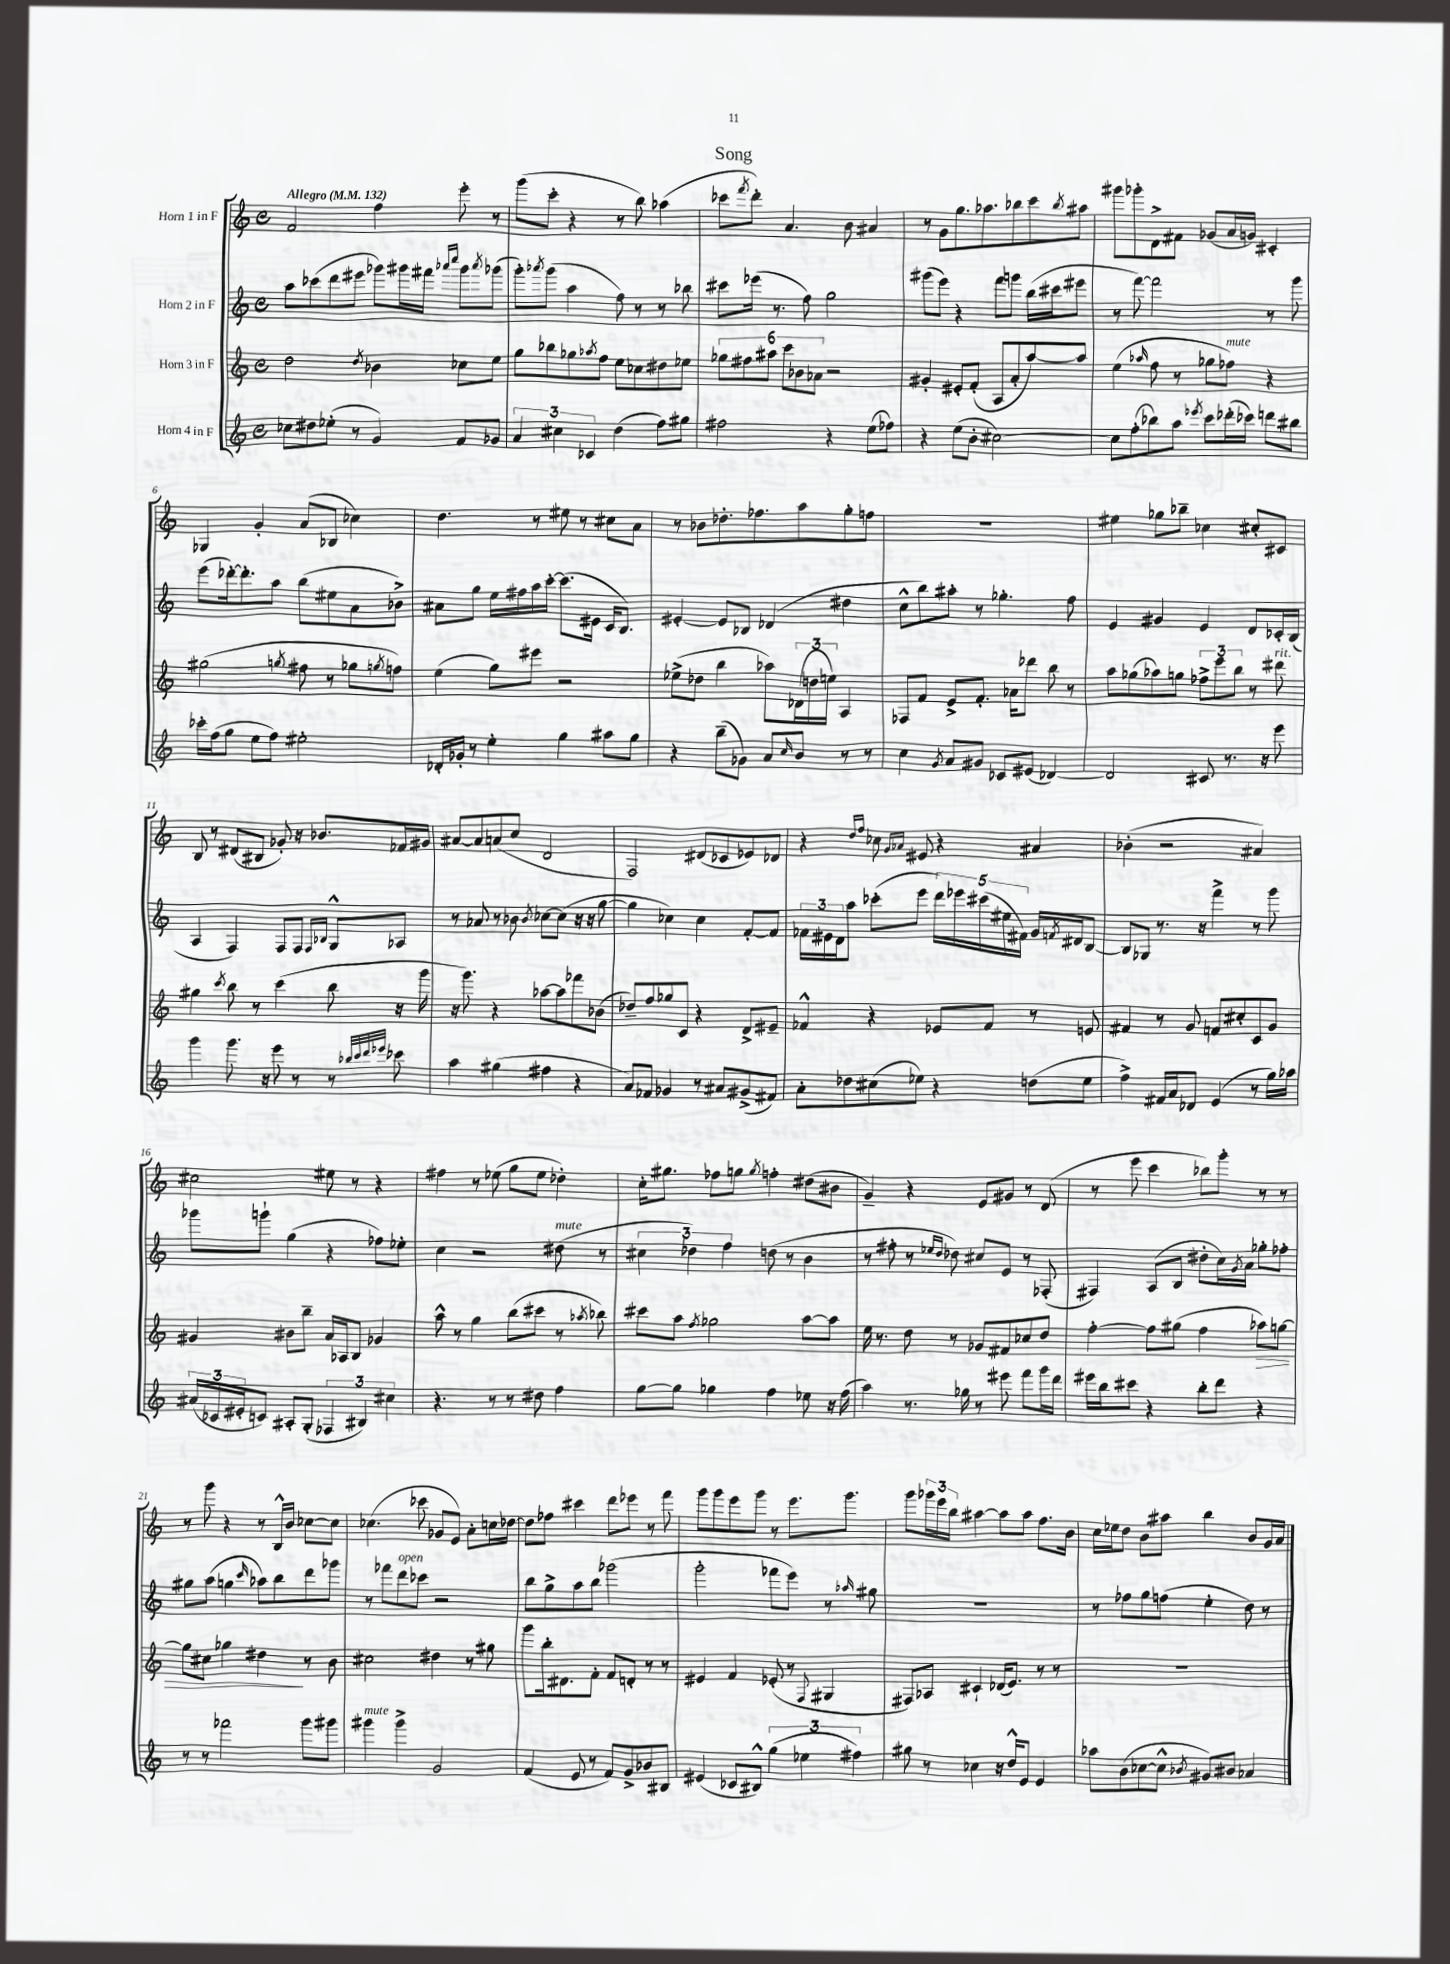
\header { title = "Song" }
<<
\new StaffGroup <<
\new Staff = "s0" \with { instrumentName = "Horn 1 in F" } {
    \clef treble \key c \major \defaultTimeSignature \time 4/4 \tempo "Allegro" 4 = 132
    f'2 f''4 e'''8-. r8 |
    g'''8( c'''8-. r4 r8 b''8) aes''4( |
    ces'''8 \acciaccatura { f'''8 } d'''8-.) a'4. b'8 ais'4 |
    r8 g'8 g''8. aes''8. bes''8 c'''8 \acciaccatura { bes''8 } ais''8 |
    gis'''8 ges'''8-. d'8-> fis'8 ges'8( a'16 g'16) cis'4-. |
    ges4 g'4-. a'8( bes8 ces''4) |
    d''4. r8 eis''8 r8 cis''8 a'8 |
    r8 bes'8 des''8.-. fes''8. a''8 g''8-. f''8 |
    R1 |
    eis''4 ges''8 bes''8-- ces''4 cis''8-. cis'8 |
    b8 r8 dis'8( bis8 ges'8-.) r16 bes'8. fes'16 gis'16 |
    ais'8~ ais'8 a'8( c''8 d'2 |
    f2) dis'8( ces'8 ees'8) des'8 |
    r4 \grace { d''16 f''16 } ces''8 \grace { g'16 aes'16 } eis'8 r4 ais'4 |
    bes'4-.( r2 ais'4) |
    cis''2 eis''8 r8 r4 |
    fis''4 r8 ees''8( g''8 ees''8 des''4-.) |
    c''16-. gis''8. fes''8 g''8 \acciaccatura { g''8 } f''4-. dis''8( bis'8 |
    g'4--) r4 e'8 gis'8 r8 d'8( |
    r8 e'''8 c'''4 bes''8) g'''8-. r8 r8 |
    r8 g'''8 r4 r8 b16-^ b'16 ces''8~ ces''8 |
    ces''4.( ces'''8 ges'8 e'8) a'8-. c''16 des''16~ |
    des''8 fes''8 cis'''4 d'''8 ees'''8 r8 f'''8 |
    g'''8 g'''8 e'''8 g'''8 r8 e'''8. g'''8. |
    g'''8 \tuplet 3/2 { ges'''16 e'''16 b''16 } ais''4~ ais''8 ais''8 f''8. b'16 |
    c''16 ees''16 d''8 b'8 ais''8 b''4 b'8 g'16 a'16 \bar "|." |
}
\new Staff = "s1" \with { instrumentName = "Horn 2 in F" } {
    \clef treble \key c \major \defaultTimeSignature \time 4/4
    a''8 ces'''8( d'''8 eis'''8 ges'''8) gis'''16 fis'''16 \grace { aes'''16 c''''16 } gis'''8 \acciaccatura { aes'''8 } ges'''8( |
    g'''8-.) \acciaccatura { aes'''8 } g'''8( a''4 f''8) r8 r8 bes''8 |
    cis'''8 ees'''16( r8. f''8) g''2 |
    gis'''8( e'''8) r4 f'''8 g'''8 b''16( cis'''16 eis'''8 |
    r8 f'''8~) f'''2 r8 g'''8 |
    e'''8( des'''16~-.) des'''8.-. a''8 b''8( eis''8 a'8 bes'8->) |
    ais'8 g''8 e''16 fis''16 a''16 c'''16~-. c'''8.( eis'16 c'16 b8.) |
    eis'4~-. eis'8 bes8 des'4( dis''4 |
    c''8-^ b''8) ais''8-. r8 ges''4.-. f''8 |
    e'4 gis'4 e'4 d'8 ces'16-. b16( |
    a4 f4) f8 f8 \grace { f16 bes16 } g8-^ aes8 |
    r8 aes'8 r8 bes'8 \acciaccatura { bes'8 } ces''8~ ces''8( r16 r16 g''8~ |
    g''4 ces''4) ces''4 f'8~-. f'8 |
    \tuplet 3/2 { fes'16 eis'16 d'16 } a''8 ces'''8-.( e'''8 \tuplet 5/4 { d'''16) ees'''16 cis'''16( eis''16 fis'16) } g'16 \acciaccatura { f'8 } dis'16 b8~ |
    b8 ges8 r8. r16 f'''4-> r8 g'''8 |
    ges'''8 g'''8-! g''4( r4 fes''8) ees''8-. |
    c''4 r2 dis''8^\markup { \italic "mute" }( r8 |
    \tuplet 3/2 { cis''4 des''4) f''4 } d''8( r8 b'4 |
    r8 fis''8-. r8 \grace { ees''16 d''16 } des''8) cis''8 e'8 r8 fes8-.( |
    fis4) a8( b8 dis''8-. c''16) \acciaccatura { g'8 } a'16 ges''8-. fes''8-. |
    gis''8 a''8( g''4 \grace { c'''16 } aes''8) b''8 d'''8 ges'''8 |
    r8 fes'''8 d'''8^\markup { \italic "open" } ces'''8 r2 |
    b''8 g''8-> a''8 b''8 ges'''2( |
    g'''2-. fes'''8 e'''8) r8 \grace { aes''16 } gis''8 |
    R1 |
    r8 fes''8 g''8 f''8( e''4-. d''8) r8 \bar "|." |
}
\new Staff = "s2" \with { instrumentName = "Horn 3 in F" } {
    \clef treble \key c \major \defaultTimeSignature \time 4/4
    d''2 \acciaccatura { d''8 } bes'4 ces''8 e''8 |
    g''8 bes''8 ges''8 \acciaccatura { aes''8 } f''8 e''8 ces''8 dis''8 ees''8 |
    \tuplet 6/4 { ges''8 fis''8 ais''8 c'''8 bes'8 aes'8 } r2 |
    gis'4-. eis'8-. f'8-.( a8 a'8-. a''8~) a''8 |
    e''4( \grace { aes''16 } f''8 r8 ges''8 fes''8^\markup { \italic "mute" }) r4 |
    gis''2( \acciaccatura { g''8 } fis''8 r8 ges''8 \acciaccatura { g''8 } f''8) |
    e''4( g''8) eis'''8 r2 |
    ees''8->( des''8 b''4 aes''8) \tuplet 3/2 { des'16( d''16 e''16) } a4 |
    fes8 f'8 e'8-> f'8.-. aes'16 des'''8 b''8 r8 |
    a''8 ges''8( aes''8) g''8 \tuplet 3/2 { fes''8-> e'''8 b''8 } r8 dis'''8^\markup { \italic "rit." } |
    gis''4 \acciaccatura { c'''8 } b''8 r8 c'''4( b''8 r16 g'''16 |
    r16 g'''8.) r4 aes''8~ aes''8 fes'''8 bes'8( |
    des''8--) f''8 ges''8 c'8 r4 d'8-> eis'8-- |
    fes'4-^ r4 ees'8 fes'8 r8 e'8 |
    fis'4 r8 g'8 f'8 cis''8-. c'8 g'8 |
    gis'4 bis'8 b''8-- a'16 aes16 b8 ges'4 |
    a''8-^ r8 g''4 b''8( cis'''8 r8 \acciaccatura { aes''8 } bes''8) |
    cis'''8 a''8 \acciaccatura { f''8 } ges''2 a''8~ a''8 |
    e''16 r8. d''8 r8 ges'8 fis'8 ces''8 d''8 |
    f''4~-. f''8 gis''8( f''4 aes''8\>) g''8~ |
    g''8 cis''8 ges''4 dis''4\! r8 b'8 |
    cis''2 dis''4 r8 gis''8 |
    g'''8 b''16-. dis'8. f'8-. f'8 d'8-. r8 r8 |
    eis'4 f'4 ees'8-.( r8 \appoggiatura { f8 } gis4 |
    fis8) aes8 cis'4-! des'16( e'8.) r8 r8 |
    R1 \bar "|." |
}
\new Staff = "s3" \with { instrumentName = "Horn 4 in F" } {
    \clef treble \key c \major \defaultTimeSignature \time 4/4
    ces''8 dis''8 ees''8-.( r8 g'4) f'8 ges'8 |
    \tuplet 3/2 { a'4 cis''4 ces'4 } d''4( f''8) gis''8 |
    fis''2 r4 e''8( fes''8) |
    r4 e''8( b'8-. cis''2~) |
    cis''8 f''8-.( bes''8) a''8 \acciaccatura { ees'''8 } c'''8 des'''16-.( ces'''16) d'''8 bis''8 |
    ces'''16-. f''16( g''8 e''8 f''8) eis''2-. |
    des'16-. ges'16-. r8 e''4-. g''4 ais''8 g''8 |
    r4 b''8--( ges'8) a'8 \grace { c''16 } b'8 r8 r8 |
    c''4 \acciaccatura { g'8 } a'8 gis'8 ces'8 eis'8( des'4~) |
    des'2 cis'8 r8. r16 e'''8 |
    g'''4 g'''8. r16 e'''8 r8 r8 \grace { bes''32 c'''32 d'''32 ees'''32 } ces'''8 |
    a''4 gis''4( fis''4 r4 |
    a'8) fes'8 ges'4 r8 ais'8 gis'8->( fis'8) |
    a'8-. des''8 cis''8( ees''8) r4 d''8( ees''8 |
    f''4->) fis'16 a'16 des'8 e'4( r8 g''16) aes''16 |
    \tuplet 3/2 { ais'16( ces'16 eis'16-. } c'8) ais8-. g8-.( \tuplet 3/2 { fes4 bis4) cis''4 } |
    r4. r8 r8 dis''8 f''4 |
    g''8~ g''8 ges''4 f''4 ees''8 r16 f''16( |
    a''4) r8. ges''16 r8 eis'''8 f'''8 g'''16 d'''16 |
    eis'''16 b''16 cis'''8 r4 b''8-. d'''8 r4 |
    r8 r8 fes'''2 g'''8 gis'''8 |
    gis'''4^\markup { \italic "mute" } gis'''4-> g'2 |
    f'4( e'8 r8 f'8) g'8-> bes'8 bis8 |
    eis'4( ces'8 bis8-^) \tuplet 3/2 { g''4( ees''4 fis''4) } |
    gis''8 r8 ces''4 r16 d''16-^ e'8 e'4 |
    aes''8 b'8( ces''8~ ces''8-^ \acciaccatura { bes'8 } gis'8) bis'8 aes'4 \bar "|." |
}
>>
>>
